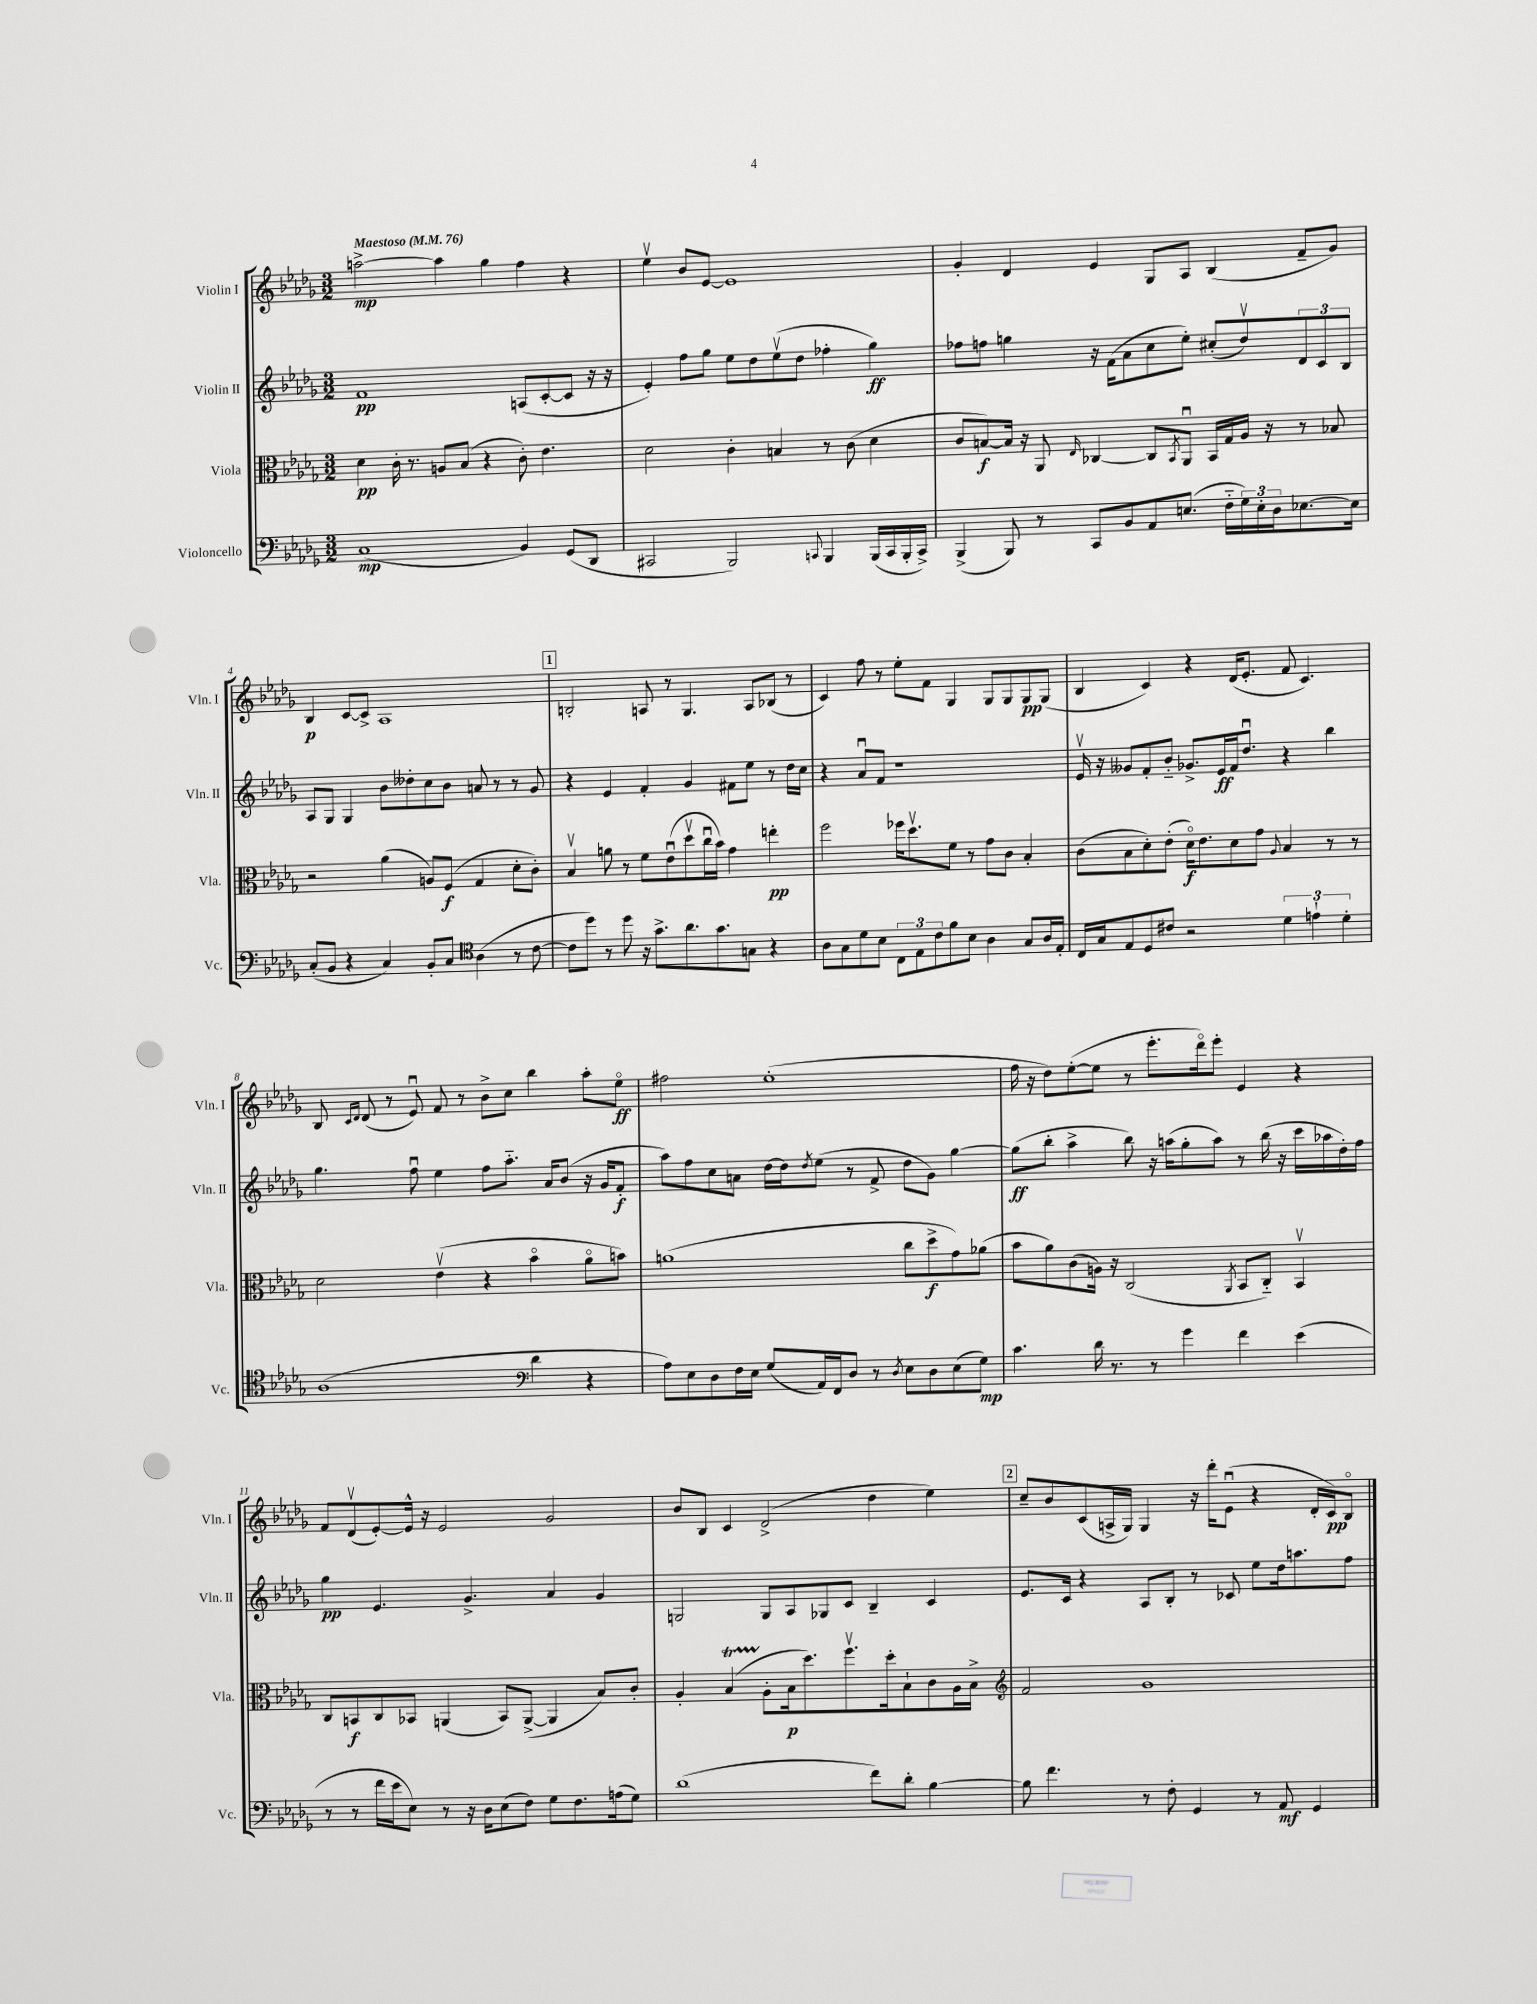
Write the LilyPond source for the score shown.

<<
\new StaffGroup <<
\new Staff = "s0" \with { instrumentName = "Violin I" shortInstrumentName = "Vln. I" } {
    \clef treble \key des \major \numericTimeSignature \time 3/2 \tempo "Maestoso" 4 = 76
    a''2~->\mp a''4 ges''4 f''4 r4 |
    ees''4\upbow bes'8 ees'8~ ees'1 |
    ges'4-. des'4 ees'4 ges8 aes8 bes4( f'8-- ges'8) |
    bes4\p c'8~ c'8-> aes1 |
    \mark \markup { \box "1" } b2-. a8 r8 ges4. a8 bes8( r8 |
    c'4) f''8 r8 ees''8-. f'8 ges4 ges8 ges8 ges8\pp ges8( |
    bes4 c'4) r4 des'16( ees'8.-. f'8 c'4.) |
    bes8 \grace { c'16 des'16 } des'8( r8 ees'8\downbow) f'8 r8 bes'8-> c''8 bes''4 aes''8-. ees''8\flageolet\ff |
    fis''2 ees''1-.( |
    f''16 r16 des''8) ees''8~-.( ees''8 r8 ees'''8.-. des'''16\flageolet) ees'''8-. ees'4 r4 |
    f'8 des'8\upbow( ees'8~-.) ees'16-^ r16 ees'2 ges'2 |
    bes'8 bes8 c'4 des'2->( des''4 ees''4) |
    \mark \markup { \box "2" } c''8-- bes'8 c'8( a16-> ges16) ges4 r16 des'''16-. ees'8\downbow( r4 des'16-. c'16\pp) bes8\flageolet \bar "|." |
}
\new Staff = "s1" \with { instrumentName = "Violin II" shortInstrumentName = "Vln. II" } {
    \clef treble \key des \major \numericTimeSignature \time 3/2
    f'1\pp a8( c'8~-. c'8 r16 r16 |
    ees'4-.) f''8 ges''8 ees''8 des''8 ees''8\upbow( des''8 fes''4-. ges''4\ff) |
    fes''8 f''8 g''4 r16 f'16( aes'8 c''8 ees''8-.) cis''8-.( des''8\upbow) \tuplet 3/2 { des'8 c'8 bes8 } |
    aes8 ges8 ges4 bes'8 deses''8-. c''8 bes'8 a'8 r8 r8 ges'8 |
    \mark \markup { \box "1" } r4 ees'4 f'4-. ges'4 fis'8 ees''8 r8 des''16 c''16 |
    r4 aes'8\downbow f'8 r1 |
    ees'16\upbow r16 geses'8 f'8-. bes'8-_ ges'8.-> ees'16\ff f'16 des''8.\downbow r4 bes''4 |
    ges''4. f''8\downbow ees''4 f''8 aes''8.-_ aes'16 bes'8( r16 ges'16 f'8-.\f |
    aes''8) f''8 c''8 a'8 des''16~ des''16 \acciaccatura { des''8 } ees''8( r8 f'8-> des''8 ges'8) ges''4~ |
    ges''8\ff( bes''8-. aes''4-> bes''8) r16 a''16( ges''8-. a''8) r8 bes''16( r16 c'''16 aes''16 des''16-.) f''16 |
    ges''4\pp ees'4. ges'4.-> aes'4 ges'4 |
    g2 g8 aes8 ges8 c'8 bes4-- c'4 |
    \mark \markup { \box "2" } ees'8. c'16 r4 aes8 bes8-. r8 ces'8 ees''8 des''16 a''8. f''8 \bar "|." |
}
\new Staff = "s2" \with { instrumentName = "Viola" shortInstrumentName = "Vla." } {
    \clef alto \key des \major \numericTimeSignature \time 3/2
    des'4\pp c'16-. r8. a8 bes8( r4 c'8-.) ees'4. |
    des'2 c'4-. b4 r8 c'8( des'4 |
    c'8 b8~\f) b16 r16 aes,8 \grace { ees16 } ces4~ ces8 \acciaccatura { bes,8 } aes,8\downbow bes,16 ges16 aes16 r16 r8 bes8 |
    r2 aes'4( a8) f8\f( ges4 des'8-. c'8-.) |
    \mark \markup { \box "1" } bes4\upbow a'8 r8 f'8 ees'8\downbow( des''8\upbow c''16\downbow bes'16) ges'4 e''4-.\pp |
    f''2 fes''16 des''8.\upbow f'8 r8 ges'8 c'8 bes4-. |
    c'8( bes8 des'8-.) ees'8-.( des'16\flageolet\f) ees'8. des'8 ges'8 \appoggiatura { aes8 } bes4 r8 r8 |
    des'2 ees'4\upbow( r4 bes'4\flageolet aes'8\flageolet b'8) |
    a'1( c''8 des''8->\f ges'8) aes'8( |
    bes'8 aes'8) c'8( a16) r16 c2( \acciaccatura { aes,8 } bes,8 c8-_) bes,4\upbow |
    c8 b,8\f c8 bes,8 a,4( bes,8) a,8~->( a,4 bes8) c'8-. |
    aes4-. bes4\startTrillSpan( aes8-.\stopTrillSpan bes16\p des''8.) f''8.\upbow des''16-. bes8-! c'8 aes16 bes16-> |
    \mark \markup { \box "2" } \clef treble f'2 ges'1 \bar "|." |
}
\new Staff = "s3" \with { instrumentName = "Violoncello" shortInstrumentName = "Vc." } {
    \clef bass \key des \major \numericTimeSignature \time 3/2
    c1\mp( bes,4) ges,8( des,8 |
    cis,2 bes,,2) \appoggiatura { c,8 } bes,,4 bes,,16( c,16 bes,,16-. c,16->) |
    bes,,4->( bes,,8) r8 c,8 bes,8 aes,8 e8.( f16-_ \tuplet 3/2 { ges16) e16-. des16 } ees8.~ ees16 |
    c8-.( bes,8 r4 c4) bes,8-. c8 \clef tenor aes4( r8 c'8~ |
    \mark \markup { \box "1" } c'8 des''8) r8 des''8 r16 ges'8.-> aes'8. ges'8. g8 r4 |
    aes8 ges8 des'8 bes8 \tuplet 3/2 { c8 ees8 c'8 } f'8 bes8 aes4 ges8 aes16 ees16-. |
    c16 ges16 ees8 des8 cis'8 r2 \tuplet 3/2 { des'4 e'4-! des'4-. } |
    aes1( \clef bass des'4 r4 |
    aes8) ees8 des8 f16 ees16 ges8( aes,16) f,16 des8 r8 \acciaccatura { des8 } ees8 des8 ees8( ges8\mp) |
    c'4. des'16 r8. r8 ges'4 f'4 ees'4( |
    r8 r8 f'16 ees'16 ees8) r8 r16 des16 ees8( f8) ges8 f8. a16( ges8) |
    des'1( f'8) des'8-. bes4~ |
    \mark \markup { \box "2" } bes8 f'4. r8 f8-. ges,4 r8 aes,8\mf ges,4 \bar "|." |
}
>>
>>
